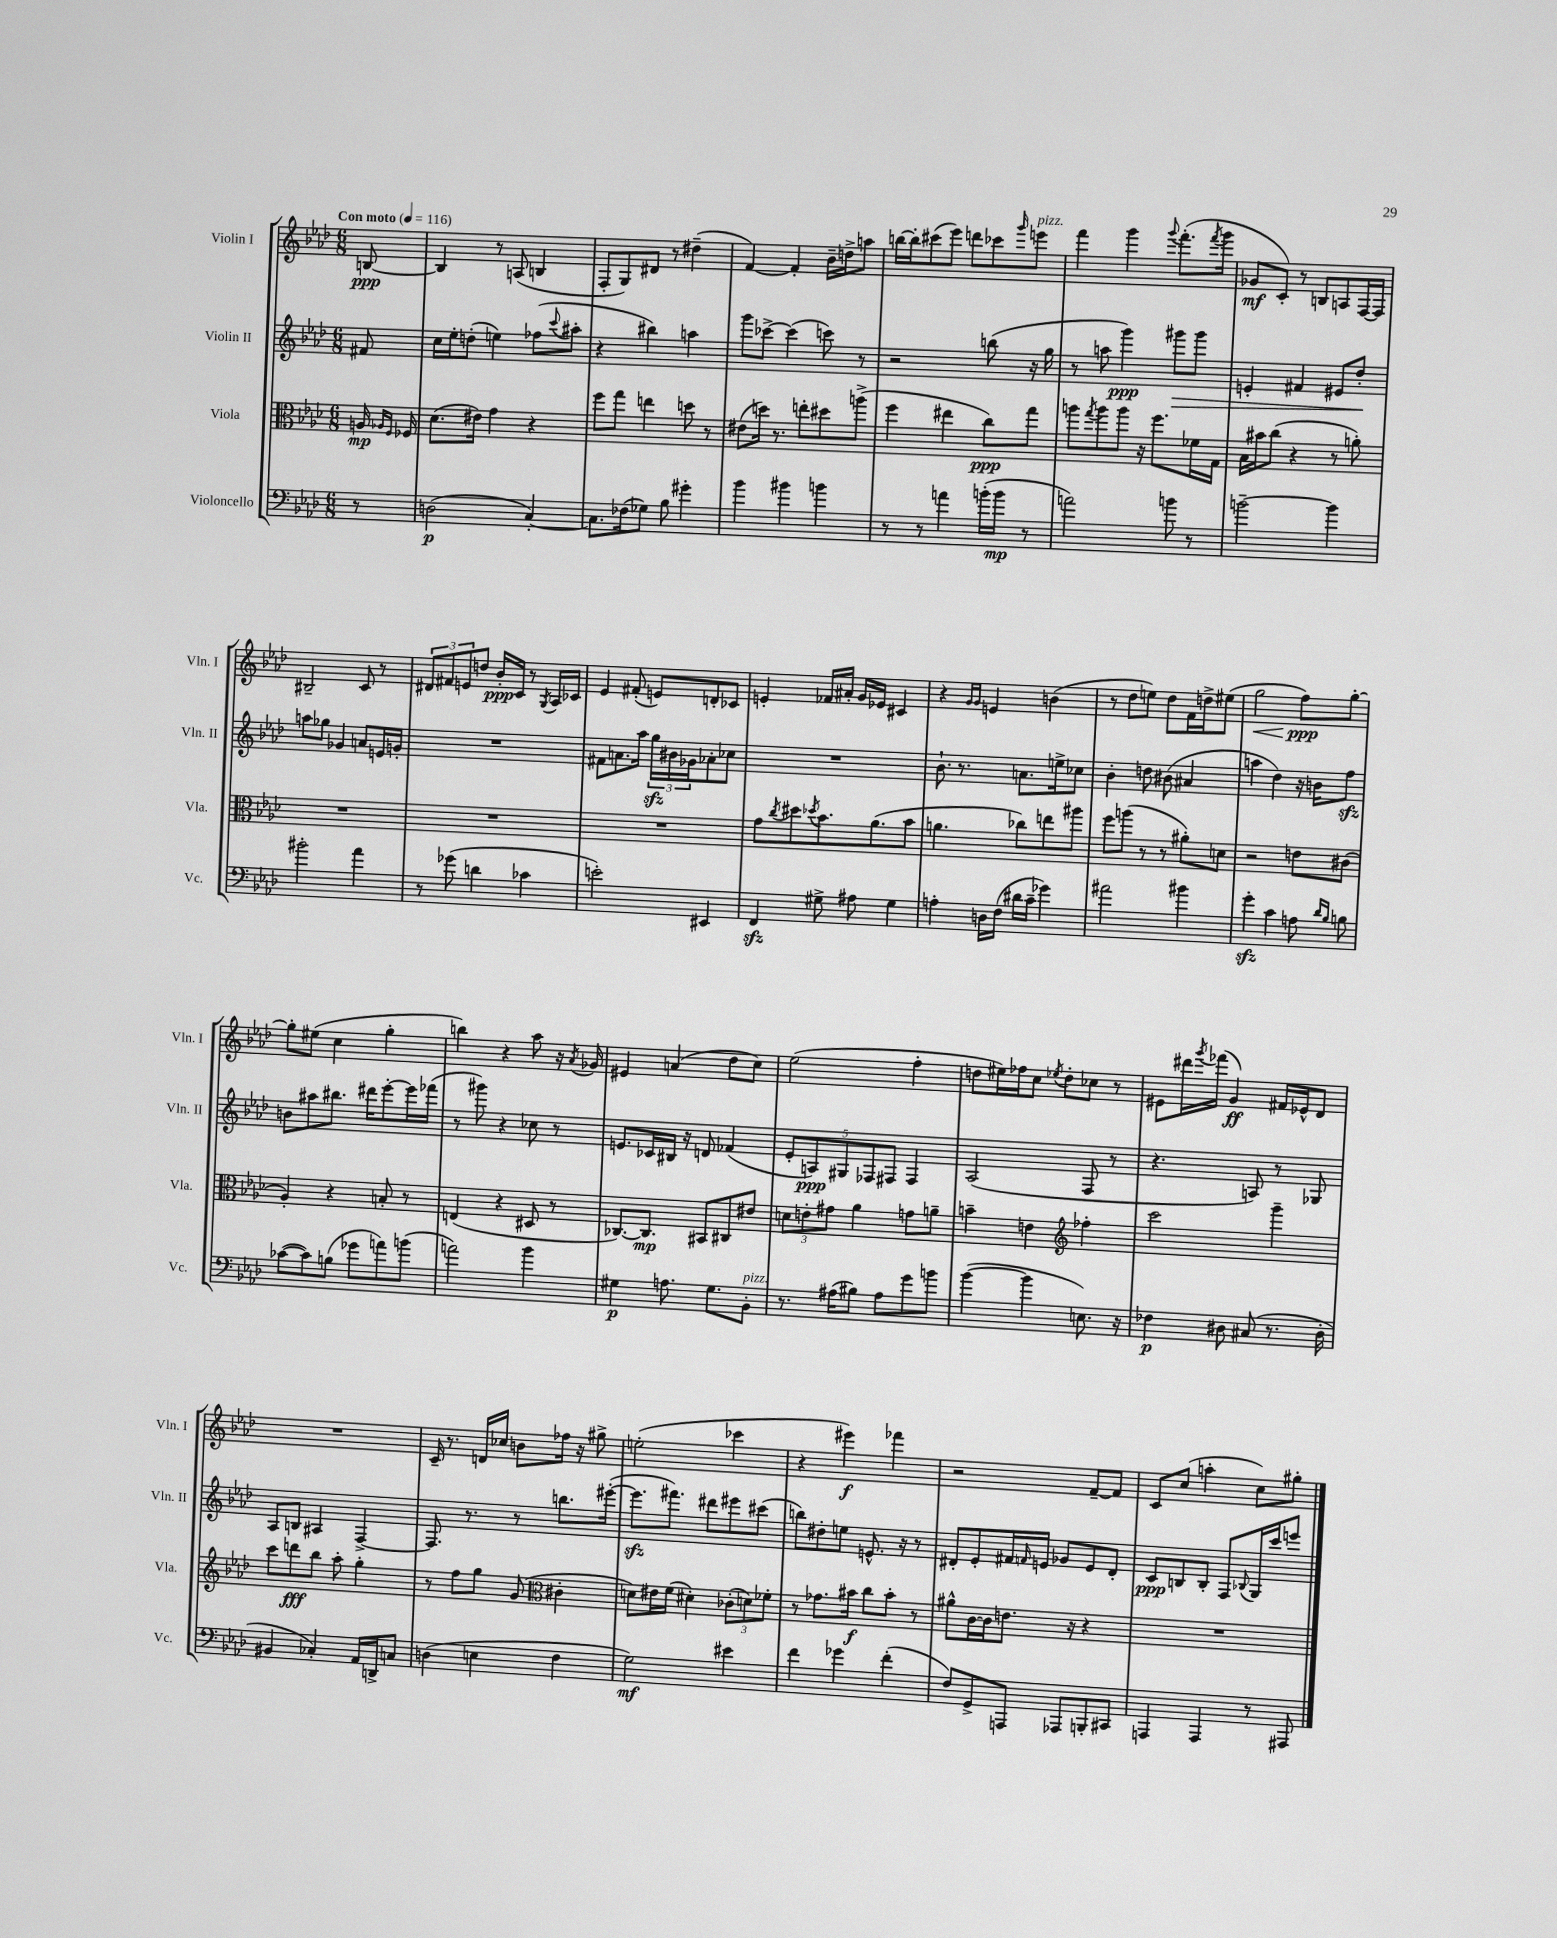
<<
\new StaffGroup <<
\new Staff = "s0" \with { instrumentName = "Violin I" shortInstrumentName = "Vln. I" } {
    \clef treble \key aes \major \numericTimeSignature \time 6/8 \partial 8 \tempo "Con moto" 4 = 116
    b8~\ppp |
    b4 r8 a8( b4 |
    f8-. g8) dis'8 r8 dis''4--( |
    f'4~) f'4-. bes'16-- d''16-> a''8 |
    b''16~ b''16-. cis'''8( ees'''8) d'''8 ces'''8 \grace { g'''16 } e'''8^\markup { \italic "pizz." } |
    f'''4 g'''4 \appoggiatura { g'''8 } f'''8.-.( \acciaccatura { f'''8 } g'''16 |
    ges'8\mf c'8-.) r8 b8 a8 f16~ f16 |
    bis2-- c'8 r8 |
    \tuplet 3/2 { dis'8 fis'8 e'8 } d''8 bes'16-.\ppp c'16 r8 \acciaccatura { g8 } aes16 ces'16 |
    ees'4 fis'8-.( e'8) d'8-. ces'8 |
    e'4-. fes'16 ais'16-. g'16 ees'16 cis'4 |
    r4 \grace { g'16 g'16 } e'4 b'4( |
    r8 des''8 e''8) des''8 f'16 d''16-> eis''8( |
    g''2\< f''8\ppp\!) g''8~-. |
    g''8-. eis''8( c''4 g''4-. |
    b''4) r4 aes''8 r16 \acciaccatura { aes'8 } ges'16 |
    eis'4 a'4( des''8 c''8) |
    ees''2( f''4-. |
    d''8 eis''16) fes''16 c''8 \acciaccatura { ees''8 } d''8-. ces''8 r8 |
    eis'8 dis'''16 \acciaccatura { g'''8 } fes'''16( g'4\ff) fis'16 ees'16-^ des'8 |
    R2. |
    c'16-- r8. d'16 ces''16 b'8 fes''16 r16 gis''8-> |
    e''2-.( ces'''4 |
    r4 eis'''4\f) fes'''4 |
    r2 f'8~-- f'8 |
    c'8 c''8( a''4-. c''8) gis''8-. \bar "|." |
}
\new Staff = "s1" \with { instrumentName = "Violin II" shortInstrumentName = "Vln. II" } {
    \clef treble \key aes \major \numericTimeSignature \time 6/8 \partial 8
    fis'8 |
    c''16 ees''16-. d''8-.( e''4) fes''8( \appoggiatura { c'''8 } ais''8-. |
    r4 bis''4) a''4 |
    g'''8 ces'''8~-> ces'''4( c'''8) r8 |
    r2 b''8( r16 g''16 |
    r8 a''8 g'''4\ppp) gis'''8\> gis'''8 |
    e'4-. fis'4 eis'8 des''8-.\! |
    a''8 ges''8 ges'4 a'8 e'16 g'16-. |
    R2. |
    fis'8 a'8. aes''16 \tuplet 3/2 { g''16\sfz bis'16 ges'16 } aes'8-. ces''8 |
    R2. |
    bes'8.-! r8. a'8. e''16-> ces''8 |
    bes'4-. d''8 bis'8( ais'4 |
    a''4 des''4) r16 b'16 f''8\sfz |
    b'8 ais''8 bis''8. dis'''16 ees'''8~-. ees'''16 fes'''16( |
    r8 gis'''8) r4 ces''8 r8 |
    e'8. ces'16 bis16 r16 d'8 fes'4( |
    \tuplet 5/4 { ees'8-. a8\ppp) gis8 fes8 fis8 } fis4 |
    aes2( f8 r8 |
    r4. a8) r8 ges8 |
    aes8 b8 ais4 f4~-> |
    f8. r8. r8 b''8. eis'''16~-.( |
    eis'''8.\sfz fis'''8.) dis'''8 eis'''8 cis'''8( |
    b''8) dis''8-. e''8 e'8.-^ r16 r8 |
    dis'8-. ees'8-. fis'16 \grace { f'16 } e'16 ges'8 e'8 dis'8-. |
    c'8\ppp b8 b8-. f8 \appoggiatura { bes8 } g16 c'''16 e'''8 \bar "|." |
}
\new Staff = "s2" \with { instrumentName = "Viola" shortInstrumentName = "Vla." } {
    \clef alto \key aes \major \numericTimeSignature \time 6/8 \partial 8
    a16\mp \grace { aes16 f16 } fes16 |
    des'8.( eis'16) g'4 r4 |
    f''8 g''8 e''4 d''8 r8 |
    eis'8( d''16) r8. e''8-. dis''8 a''8->( |
    f''4 eis''4 c''8\ppp) g''8 |
    a''8 \acciaccatura { g''8 } a''8 a''8 r16 f''8. fes'16 g16 |
    bes16 bis'16 c''8( r4 r8 a'8-.) |
    R2. |
    R2. |
    R2. |
    g'8 \acciaccatura { c''8 } dis''8 \acciaccatura { des''8 } bes'8. aes'8.( bes'8 |
    a'4. ces''8) e''8 ais''8 |
    f''8 a''8( r8 r8 ais'8-.) d'8 |
    r2 e'8 cis'8( |
    aes4-.) r4 b8-. r8 |
    e4( r4 dis8 r8 |
    ces8.~) ces8.\mp bis,8 cis8 eis'8 |
    \tuplet 3/2 { d'8 e'8-. gis'8 } aes'4 g'8 a'8-- |
    b'4-- e'4 \clef treble fes''4-. |
    c'''2 g'''4-- |
    c'''8 d'''8\fff bes''8 aes''8-. g''4-. |
    r8 f''8 g''8 g'8( \clef alto cis'4-. |
    d'8) eis'16 f'16( dis'4-.) \tuplet 3/2 { ces'8-.( d'8) fes'8-. } |
    r8 ges'8. bis'16\f c''8 bis'8-. r8 |
    ais'8-^ c'16~ c'16 e'8. r16 r4 |
    R2. \bar "|." |
}
\new Staff = "s3" \with { instrumentName = "Violoncello" shortInstrumentName = "Vc." } {
    \clef bass \key aes \major \numericTimeSignature \time 6/8 \partial 8
    r8 |
    d2\p( c4~-.) |
    c8. fes16( ges8) bes8 gis'4-. |
    bes'4 bis'4 b'4 |
    r8 r8 a'4 b'16-.( b'16\mp r8 |
    a'2) b'8 r8 |
    b'2~-- b'4 |
    bis'2-. aes'4 |
    r8 ges'8( d'4 ces'4 |
    e'2-.) eis,4 |
    f,4\sfz gis8-> ais8 gis4 |
    a4-. d16 f16( dis'16 c'16-- ges'4) |
    ais'2 bis'4 |
    g'4-.\sfz c'4 a8 \grace { des'16 bes16 } b8 |
    ces'8~( ces'8) b8( ges'8 a'8) b'8( |
    a'2) bes'4 |
    gis4\p a8. gis8. bes,8-.^\markup { \italic "pizz." } |
    r8. ais16( bis8) ais8 g'8 b'8 |
    bes'4~( bes'4 e8.) r16 |
    fes4\p dis8 cis8( r8. dis16-. |
    bis,4 ces4-.) aes,16 d,16-> c8 |
    d4( e4 f4 |
    g2\mf) eis'4 |
    f'4 ges'4 f'4-.( |
    f8) g,8-> a,,8 aes,,8 b,,8-. cis,8 |
    a,,4 a,,4 r8 ais,,8 \bar "|." |
}
>>
>>
\layout { \context { \Score \remove "Bar_number_engraver" } }
